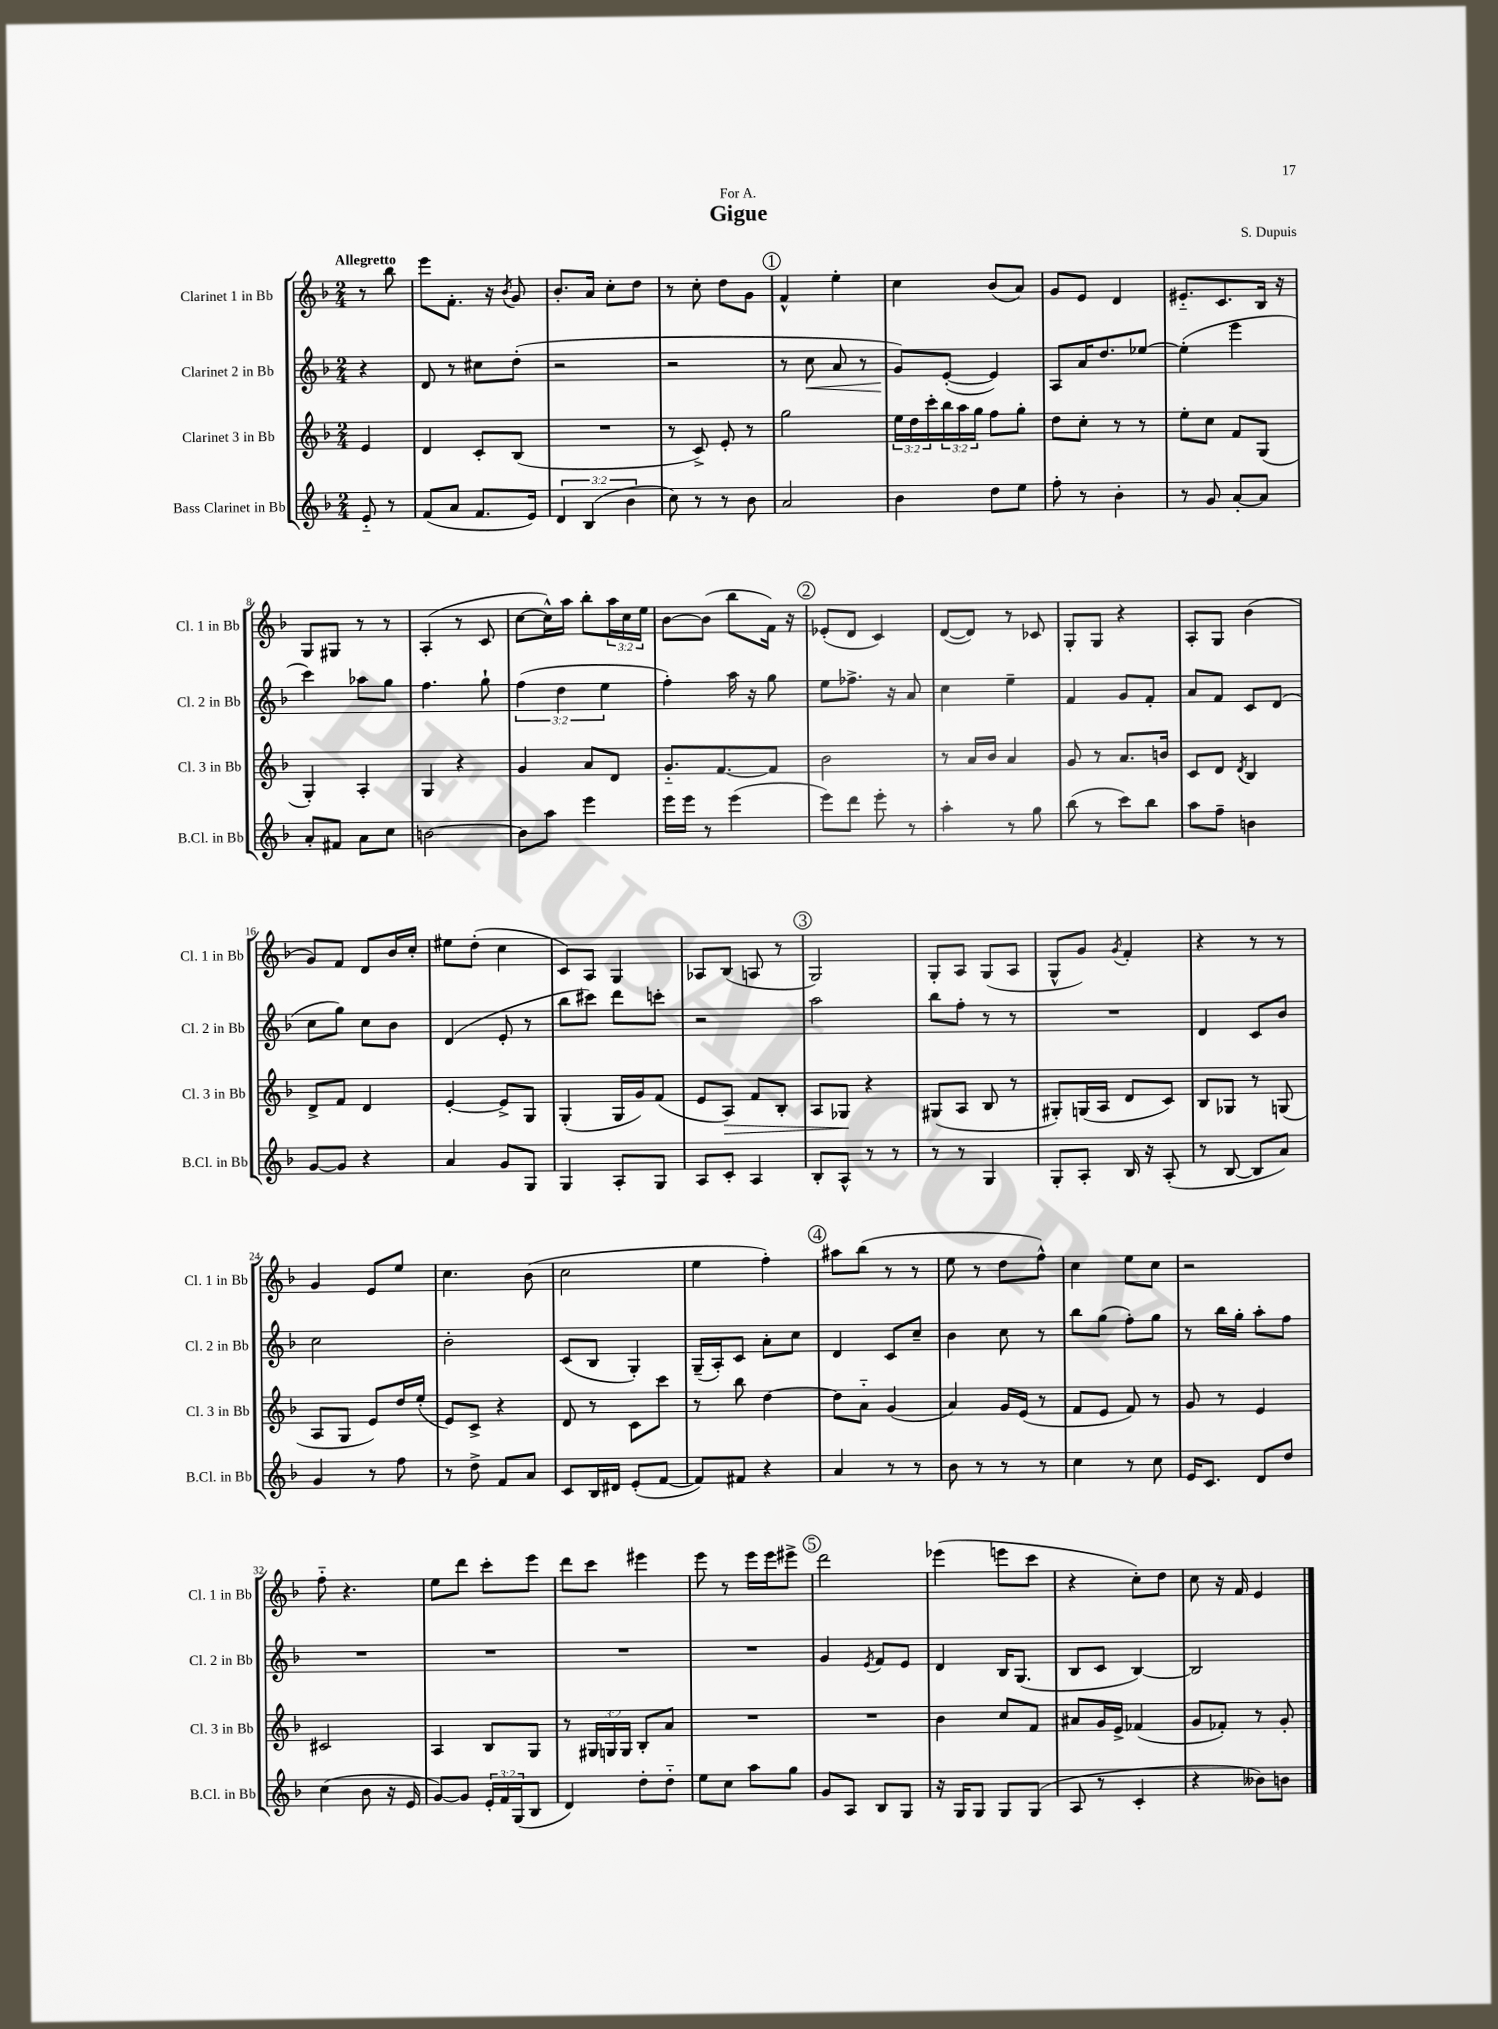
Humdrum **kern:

**kern	**kern	**dynam	**kern	**dynam	**kern
*part4	*part3	*part3	*part2	*part2	*part1
*staff4	*staff3	*staff3	*staff2	*staff2	*staff1
*I"Bass Clarinet in Bb	*I"Clarinet 3 in Bb	*	*I"Clarinet 2 in Bb	*	*I"Clarinet 1 in Bb
*I'B.Cl. in Bb	*I'Cl. 3 in Bb	*	*I'Cl. 2 in Bb	*	*I'Cl. 1 in Bb
*clefG2	*clefG2	*	*clefG2	*	*clefG2
*k[b-]	*k[b-]	*	*k[b-]	*	*k[b-]
*M2/4	*M2/4	*	*M2/4	*	*M2/4
=	=	=	=	=	=
!	!	!	!	!	!LO:TX:a:B:t=Allegretto
8e/	4e/	.	4r	.	8r
8r	.	.	.	.	8bb-\
=1	=1	=1	=1	=1	=1
(8f/L	4d/	.	8d/	.	8eee\L
8a/J	.	.	8r	.	8.f'\J
8.f/L	8c'/L	.	8cc#X\L	.	.
.	.	.	.	.	16r
.	.	.	.	.	8qb-/
.	(8B-/J	.	(8dd'\J	.	8g/
16e/Jk)	.	.	.	.	.
=2	=2	=2	=2	=2	=2
6d/	2r	.	2r	.	8.b-'/L
(6B-/	.	.	.	.	.
.	.	.	.	.	16a/Jk
.	.	.	.	.	8cc'\L
6b-\	.	.	.	.	.
.	.	.	.	.	8dd\J
=3	=3	=3	=3	=3	=3
8cc\)	8r	.	2r	.	8r
8r	8c^/)	.	.	.	8cc'\
8r	8e'/	.	.	.	8dd\L
8b-\	8r	.	.	.	8g\J
!!LO:REH:place=s1:t=1
=4	=4	=4	=4	=4	=4
2a/	2gg\	.	8r	.	4f^^/
!	!	!	!	!LO:HP:b	!
.	.	.	8cc\	<	.
.	.	.	8a/	.	4ee'\
.	.	.	8r	.	.
=5	=5	=5	=5	=5	=5
4b-\	24ee\LL	.	8g/L)	.	4cc\
.	24dd\	.	.	.	.
.	24ccc'\	.	.	.	.
.	24bb-\	.	([8e'/J	[	.
.	24aa\	.	.	.	.
.	24gg\JJ	.	.	.	.
8dd\L	8ff\L	.	4e/])	.	(8b-/L
8ee\J	8gg'\J	.	.	.	8a/J)
=6	=6	=6	=6	=6	=6
8ff'\	8dd\L	.	8A/L	.	8g/L
8r	8cc'\J	.	16a/K	.	8e/J
.	.	.	8.dd/	.	.
4b-'\	8r	.	.	.	4d/
.	8r	.	[8ee-X/J	.	.
=7	=7	=7	=7	=7	=7
8r	8ee'\L	.	(4ee-'\]	.	8.e#X/L
8g/	8cc\J	.	.	.	.
.	.	.	.	.	8.c/
[8a'/L	8f/L	.	4eee\	.	.
8a/J]	(8G/J	.	.	.	16B-/Jk
.	.	.	.	.	16r
!!LO:LB:g=z
=8	=8	=8	=8	=8	=8
8a'/L	4G'/)	.	4ccc\)	.	8G/L
8f#X/J	.	.	.	.	8G#X/J
8a\L	4A'/	.	8aa-X\L	.	8r
8cc\J	.	.	8gg\J	.	8r
=9	=9	=9	=9	=9	=9
[2bn\	4G/	.	4.ff\	.	(4A'/
.	4r	.	.	.	8r
.	.	.	8gg`\	.	8c/
=10	=10	=10	=10	=10	=10
8b\L]	4g/	.	(6ff\	.	[8cc\L
8aa\J	.	.	.	.	16cc^^\L])
.	.	.	6dd\	.	.
.	.	.	.	.	16aa\JJ
4eee\	8a/L	.	.	.	8bb-'\L
.	.	.	6ee\	.	.
.	8d/J	.	.	.	24aa\L
.	.	.	.	.	24cc\
.	.	.	.	.	24ee\JJ
=11	=11	=11	=11	=11	=11
16eee\LL	8.g/L	.	4ff'\)	.	[8b-\L
16eee\JJ	.	.	.	.	.
8r	.	.	.	.	(8b-\J]
.	[8.f/	.	.	.	.
(4eee\	.	.	16aa\	.	8bb-\L
.	.	.	16r	.	.
.	8f/J]	.	8gg\	.	16f\Jk)
.	.	.	.	.	16r
!!LO:REH:place=s1:t=2
=12	=12	=12	=12	=12	=12
8eee\L)	2b-\	.	8ee\L	.	(8e-X'/L
8ddd\J	.	.	8.ff-X^\J	.	8d/J
8eee'\	.	.	.	.	4c/)
.	.	.	16r	.	.
8r	.	.	8a/	.	.
=13	=13	=13	=13	=13	=13
4aa'\	8r	.	4cc\	.	([8d/L
.	16a/LL	.	.	.	8d/J])
.	16b-/JJ	.	.	.	.
8r	4a/	.	4ee~\	.	8r
8gg\	.	.	.	.	8c-X/
=14	=14	=14	=14	=14	=14
(8bb-\	8g/	.	4f/	.	8G'/L
8r	8r	.	.	.	8G/J
8ccc\L)	8.a/L	.	8g/L	.	4r
8bb-\J	.	.	8f'/J	.	.
.	16bn/Jk	.	.	.	.
=15	=15	=15	=15	=15	=15
8aa\L	8c/L	.	8a/L	.	8A'/L
8ff~\J	8d/J	.	8f/J	.	8G/J
.	8qd/	.	.	.	.
4bn\	4B-/	.	8c/L	.	(4b-\
.	.	.	(8d/J	.	.
!!LO:LB:g=z
=16	=16	=16	=16	=16	=16
[8g/L	8d^/L	.	8cc\L	.	8g/L)
8g/J]	8f/J	.	8gg\J)	.	8f/J
4r	4d/	.	8cc\L	.	8d/L
.	.	.	8b-\J	.	16b-/L
.	.	.	.	.	16cc'/JJ
=17	=17	=17	=17	=17	=17
4a/	[4e'/	.	(4d/	.	8ee#X\L
.	.	.	.	.	(8dd'\J
8g/L	8e^/L]	.	8e'/	.	4cc\
8G/J	8G/J	.	8r	.	.
=18	=18	=18	=18	=18	=18
4G/	(4G'/	.	8bb-\L	.	8c/L)
.	.	.	8ccc#X\J)	.	8A/J
8A'/L	16G/LL	.	8ddd\L	.	4G/
.	16g/J)	.	.	.	.
8G/J	(8f/J	.	8cccn'\J	.	.
=19	=19	=19	=19	=19	=19
8A/L	8e/L	.	2r	.	8A-X/L
!	!	!LO:HP:b	!	!	!
8c'/J	8A/J)	>	.	.	(8B-/J
4A/	8f/L	.	.	.	8An/
.	8B-'/J	.	.	.	8r
!!LO:REH:place=s1:t=3
=20	=20	=20	=20	=20	=20
8B-'/L	8A/L	.	2aa\	.	2G/)
8A^^/J	8G-X/J	.	.	.	.
8r	4r	]	.	.	.
8r	.	.	.	.	.
=21	=21	=21	=21	=21	=21
8r	(8G#X/L	.	8bb-\L	.	8G'/L
8r	8A/J	.	8ff'\J	.	8A/J
4G/	8B-/	.	8r	.	(8G/L
.	8r	.	8r	.	8A/J
=22	=22	=22	=22	=22	=22
8G'/L	8G#X'/L)	.	2r	.	8G^^/L
8A'/J	(16Gn/L	.	.	.	8g/J)
.	16A/JJ	.	.	.	.
.	.	.	.	.	8qg/
16B-/	8d/L	.	.	.	4f'/
16r	.	.	.	.	.
(8A'/	8c/J)	.	.	.	.
=23	=23	=23	=23	=23	=23
8r	8B-/L	.	4d/	.	4r
[8B-/	8G-X/J	.	.	.	.
8B-/L]	8r	.	8c/L	.	8r
8a/J)	(8Gn/	.	8b-/J	.	8r
!!LO:LB:g=z
=24	=24	=24	=24	=24	=24
4g/	8A/L	.	2cc\	.	4g/
.	8G/J	.	.	.	.
8r	8e/L)	.	.	.	8e/L
8ff\	16dd/L	.	.	.	8ee/J
.	(16ee'/JJ	.	.	.	.
=25	=25	=25	=25	=25	=25
8r	8e/L)	.	2b-'\	.	4.cc\
8dd^\	8c^/J	.	.	.	.
8f/L	4r	.	.	.	.
8a/J	.	.	.	.	(8b-\
=26	=26	=26	=26	=26	=26
8c/L	8d/	.	(8c/L	.	2cc\
16B-/L	8r	.	8B-/J	.	.
16d#X/JJ	.	.	.	.	.
(8e'/L	8c\L	.	4G'/)	.	.
[8f/J	8ccc\J	.	.	.	.
=27	=27	=27	=27	=27	=27
8f/L])	8r	.	(16G~/LL	.	4ee\
.	.	.	16A'/J)	.	.
8f#X/J	8bb-\	.	8c/J	.	.
4r	[4dd\	.	8a'\L	.	4ff'\)
.	.	.	8cc\J	.	.
!!LO:REH:place=s1:t=4
=28	=28	=28	=28	=28	=28
4a/	8dd\L]	.	4d/	.	8aa#X\L
.	8a\J	.	.	.	(8bb-\J
8r	(4g/	.	8c/L	.	8r
8r	.	.	8cc~/J	.	8r
=29	=29	=29	=29	=29	=29
8b-\	4a/)	.	4b-\	.	8ee\
8r	.	.	.	.	8r
8r	16g/LL	.	8cc\	.	8dd\L
.	(16e/JJ	.	.	.	.
8r	8r	.	8r	.	8ff^^\J)
=30	=30	=30	=30	=30	=30
4cc\	8f/L	.	8bb-\L	.	4cc\
.	8e/J	.	(8gg\J	.	.
8r	8f/)	.	8ff'\L)	.	8ee\L
8cc\	8r	.	8gg\J	.	8cc\J
=31	=31	=31	=31	=31	=31
16e/KL	8g/	.	8r	.	2r
8.c/J	.	.	.	.	.
.	8r	.	16bb-\LL	.	.
.	.	.	16gg'\JJ	.	.
8d/L	4e/	.	8aa'\L	.	.
8dd/J	.	.	8ff\J	.	.
!!LO:LB:g=z
=32	=32	=32	=32	=32	=32
(4cc\	2c#X/	.	2r	.	8ff\
.	.	.	.	.	4.r
8b-\	.	.	.	.	.
16r	.	.	.	.	.
16e/	.	.	.	.	.
=33	=33	=33	=33	=33	=33
[8g/L)	4A/	.	2r	.	8ee\L
8g/J]	.	.	.	.	8ddd\J
24e'/LL	8B-/L	.	.	.	8ccc'\L
24f/	.	.	.	.	.
(24G/J	.	.	.	.	.
8B-/J	8G/J	.	.	.	8eee\J
=34	=34	=34	=34	=34	=34
4d/)	8r	.	2r	.	8ddd\L
.	24G#X/LL	.	.	.	8ccc\J
.	24Gn/	.	.	.	.
.	24G/JJ	.	.	.	.
8dd'\L	8B-'/L	.	.	.	4eee#X\
8dd\J	8a/J	.	.	.	.
=35	=35	=35	=35	=35	=35
8ee\L	2r	.	2r	.	8eee\
8cc\J	.	.	.	.	8r
8aa\L	.	.	.	.	16eee\LL
.	.	.	.	.	16eee\J
8gg\J	.	.	.	.	8eee#X^\J
!!LO:REH:place=s1:t=5
=36	=36	=36	=36	=36	=36
8g/L	2r	.	4g/	.	2ddd\
8A/J	.	.	.	.	.
.	.	.	8qe/	.	.
8B-/L	.	.	8f/L	.	.
8G/J	.	.	8e/J	.	.
=37	=37	=37	=37	=37	=37
16r	4b-\	.	4d/	.	(4eee-X\
16G/KL	.	.	.	.	.
8G/J	.	.	.	.	.
8G/L	8cc/L	.	16B-/KL	.	8eeen\L
.	.	.	(8.G/J	.	.
(8G/J	8f/J	.	.	.	8ccc\J
=38	=38	=38	=38	=38	=38
8A/	8a#X/L	.	8B-/L	.	4r
8r	16g/L	.	8c/J	.	.
.	16e^/JJ	.	.	.	.
4c'/	(4f-X/	.	[4B-/)	.	8cc'\L)
.	.	.	.	.	8dd\J
=39	=39	=39	=39	=39	=39
4r	8g/L	.	2B-/]	.	8cc\
.	8f-X'/J)	.	.	.	16r
.	.	.	.	.	16f/
8b--X\L)	8r	.	.	.	4e/
8bn\J	8g'/	.	.	.	.
==	==	==	==	==	==
*-	*-	*-	*-	*-	*-
